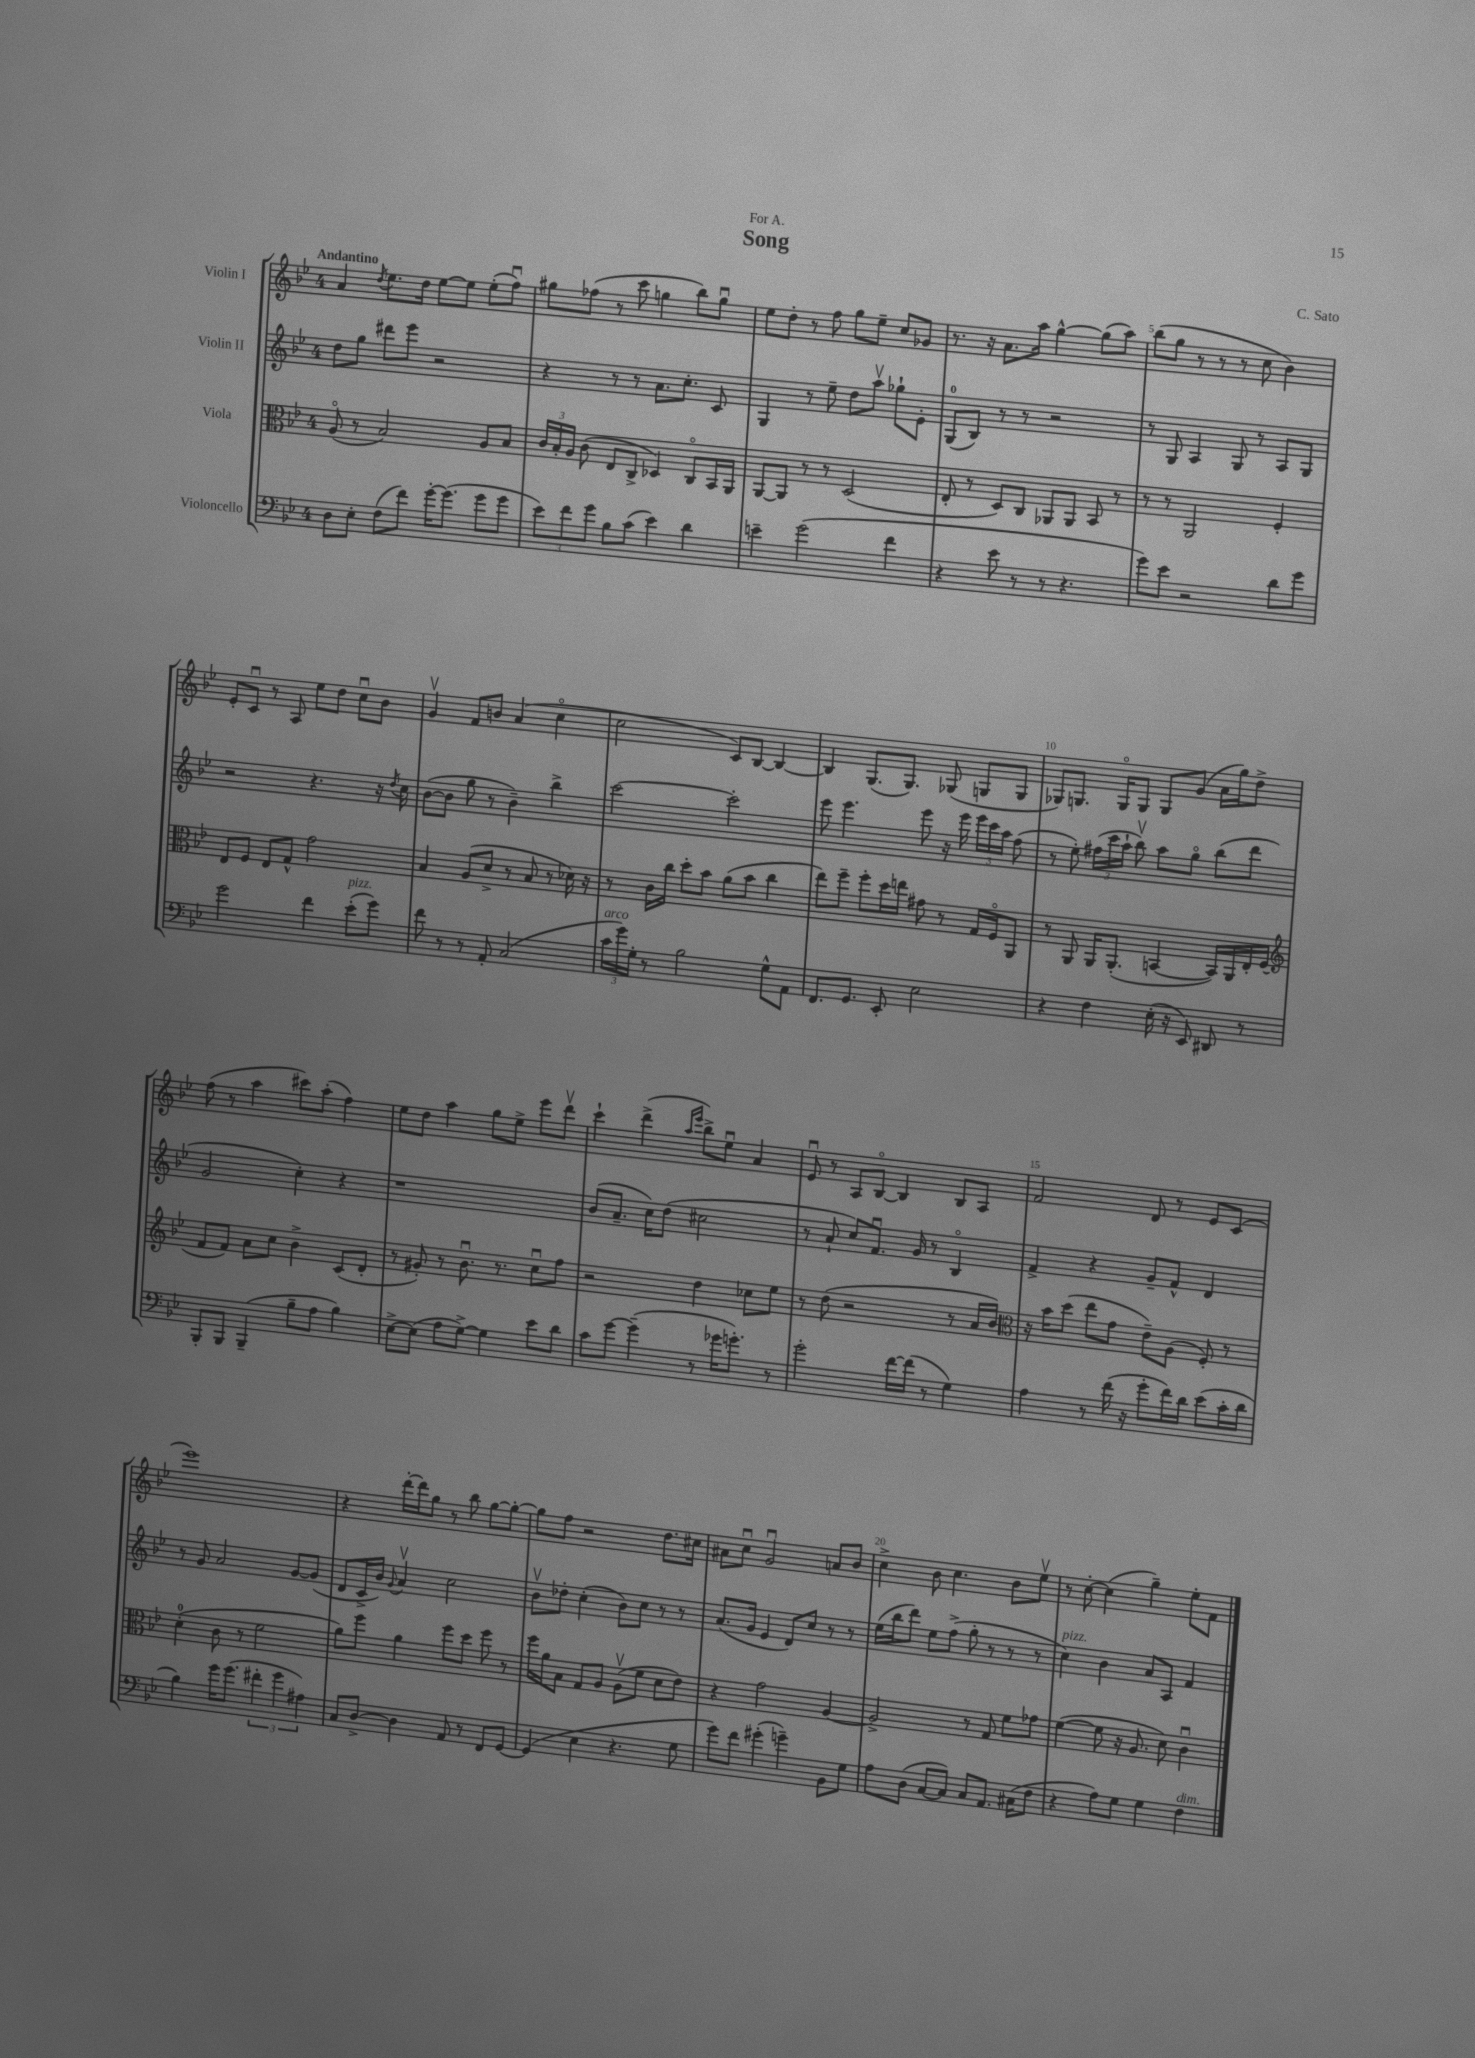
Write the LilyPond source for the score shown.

\header { title = "Song" composer = "C. Sato" dedication = "For A." }
<<
\new StaffGroup <<
\new Staff = "s0" \with { instrumentName = "Violin I" } {
    \clef treble \key bes \major \once \override Staff.TimeSignature.style = #'single-digit \time 4/4 \tempo "Andantino"
    \autoBeamOff a'4 \acciaccatura { d''8 } ees''8.[ d''16] ees''8[~ ees''8] ees''8[-.( f''8]\downbow) |
    gis''8[ fes''8]( r8 c'''8 g''4 bes''8[) g''8]\downbow |
    ees''8[ d''8]-. r8 f''8 g''8[ ees''8]-- c''8[ ges'8] |
    r8. r16 a'8.[ a''16] g''4~-^ g''8[( a''8]) |
    bes''8[( g''8] r8 r8 r8 c''8 bes'4) |
    ees'8[-. c'8]\downbow r8 a8 ees''8[ d''8] c''8[\downbow bes'8] |
    g'4\upbow f'8[ b'8] a'4( c''4\flageolet |
    c''2 c'8[) bes8]~ bes4~ |
    bes4 g8.[( g8.]) ges8( g8[ g8] |
    ges8[) g8.] g16[\flageolet g8] g8[ g'8]( a'16[ g''16) d''8]-> |
    f''8( r8 a''4 cis'''8[) a''8]-.( f''4) |
    ees''8[ d''8] a''4 g''8[ ees''8]-> ees'''8[ d'''8]\upbow |
    c'''4-! d'''4->( \grace { a''16[ ees'''16] } bes''8[->) ees''8]\downbow a'4 |
    ees'8\downbow r8 a8[ bes8]~\flageolet bes4 bes8[ a8] |
    f'2 d'8 r8 ees'8[ c'8]( |
    ees'''1) |
    r4 d'''16[~-. d'''16 g''8] r8 bes''8 g''8[~ g''8]~-. |
    g''8[ f''8] r2 d''8.[ cis''16] |
    ais'8[ c''8]\downbow g'2\downbow a'8[ bes'8] |
    c''4-> bes'8 c''4. bes'8[ ees''8]\upbow |
    r8 c''8~-. c''4( g''4--) ees''8[-. f'8] \bar "|." |
}
\new Staff = "s1" \with { instrumentName = "Violin II" } {
    \clef treble \key bes \major \once \override Staff.TimeSignature.style = #'single-digit \time 4/4
    \autoBeamOff d''8[ g''8] dis'''8[ ees'''8] r2 |
    r4 r8 r8 a'8.[ c''8.]-. c'8 |
    g4 r8 ees''8-- d''8[ a''8]\upbow ges''8[-! ees'8]-. |
    g8[-0( bes8]) r8 r8 r2 |
    r8 g8 a4 g8 r8 a8[ g8] |
    r2 r4. r16 \acciaccatura { d''8 } c''16 |
    bes'8[~( bes'8] g''8 r8 bes'4--) bes''4-> |
    c'''2~ c'''2-. |
    ees'''8 ees'''4. ees'''8 r16 ees'''16 \tuplet 3/2 { ees'''16[ c'''16 a''16] } f''8( |
    r8 ees''8-.) \tuplet 3/2 { fis''16[( c'''16 a''16]-! } bes''8\upbow) a''8[ g''8]\flageolet bes''8[( d'''8] |
    g'2 c''4-.) r4 |
    r1 |
    bes'8[( a'8.]-- c''16[) d''8]( cis''2 |
    r8 a'8-! c''8[) f'8.]\downbow g'16 r8 bes4\flageolet |
    f'4-> r4 g'8[-- f'8]-^ d'4 |
    r8 g'8 a'2 g'8[~ g'8]( |
    d'8[ c'16-> bes'16]) \appoggiatura { g'8 } a'4\upbow c''2 |
    bes'8[\upbow des''8]-. c''4-.( bes'8[) c''8] r8 r8 |
    a'8.[( g'16] ees'4 d'8[) c''8] r8 r8 |
    ees''16[( bes''16 d'''8]) ees''8[ f''8]->( g''8-. r8 r8 r8 |
    c''4^\markup { \italic "pizz." }) bes'4 a'8[ a8] f'4 \bar "|." |
}
\new Staff = "s2" \with { instrumentName = "Viola" } {
    \clef alto \key bes \major \once \override Staff.TimeSignature.style = #'single-digit \time 4/4
    \autoBeamOff a8\flageolet( r8 bes2) a8[ bes8] |
    \tuplet 3/2 { c'16[ bes16-. a16] } c'8( ees8[ c8]-> des4) c8[\flageolet bes,16 a,16] |
    a,8[~ a,8] r8 r8 d2( |
    ees8-. r8 d8[) c8] aes,8[ aes,8] bes,8 r8 |
    r8 r8 a,2 f4-. |
    ees8[ f8] ees8[ g8]-^ g'2 |
    bes4 a8[( d'8]-> r8 bes8 r8 des'16) r16 |
    r8 c'16[ c''16] d''8[-. bes'8] a'8[( bes'8] c''4 |
    ees''8[) f''8]-- f''8[-. d''16 e''16] gis'8 r8 g16[ f16\flageolet a,8] |
    r8 a,8 a,16[ a,8.]-.( b,4~ b,16[) a,16 ees16-. f16]( |
    \clef treble f'8[ f'8]) a'8[ c''8] bes'4-> c'8[( d'8]-. |
    r8 gis'8-.) r8 bes'8.\downbow r8. c''8[\downbow f''8] |
    r2 d''4 ces''8[ ees''8] |
    r8 d''8( r2 r8 a'16[ bes'16]) |
    \clef alto r16 bes'16[ d''8]( ees''8[ g'8] ees'8[--) a8]( f8-.) r8 |
    d'4-0-.( c'8 r8 f'2 |
    a'8[) f''8] a'4 f''8[ d''8] f''8 r8 |
    f''16[ a'16 bes8] g8[ a8] a8[\upbow( f'8] d'8[ ees'8]) |
    r4 g'2 a4~ |
    a2-> r8 g8 f'8[ ges'8] |
    f'4~( f'8 r16 a8. d'8) c'4\downbow \bar "|." |
}
\new Staff = "s3" \with { instrumentName = "Violoncello" } {
    \clef bass \key bes \major \once \override Staff.TimeSignature.style = #'single-digit \time 4/4
    \autoBeamOff d8[ ees8]-. f8[( f'8]) g'16[~-. g'8.]( g'8[ g'8] |
    \tuplet 3/2 { ees'8[) f'8 g'8] } bes8[ c'8]( ees'4) d'4 |
    e'4-- g'2( f'4 |
    r4 ees'8 r8 r8 r4. |
    g'8[) ees'8] r2 d'8[ g'8] |
    g'2 f'4 ees'8[-.^\markup { \italic "pizz." }( g'8]) |
    f'8 r8 r8 a,8-. c2( |
    \tuplet 3/2 { c'16[^\markup { \italic "arco" } g'16) g16]-. } r8 bes2 g8[-^ a,8] |
    f,8.[ g,8.] ees,8-. ees2 |
    r4 f4 ees16-.( r16 ees,8) dis,8 r8 |
    bes,,8[-. bes,,8] bes,,4--( bes8[-- a8] bes4) |
    ees8[~-> ees8]( a8[ g8]~->) g4 ees'8[ d'8] |
    c'8[ g'8]~ g'4--( r8 ges'16[ g'8.]-.) r8 |
    g'2-. f'16[~ f'16]( r8 g4) |
    a4 r8 f'16( r16 g'8[-. f'16) d'16] ees'8[( c'16-. d'16] |
    bes4) g'16[ g'8.]( \tuplet 3/2 { fis'4-. g'4 ais4) } |
    c8[ d8]~-> d4 a,8 r8 f,8[ g,8]~ |
    g,4( ees4 r4. g8 |
    g'8[) f'8] gis'4-.( g'4--) bes,8[ g8] |
    a8[ d8]( c8[~ c8]) c8[ a,8.] cis16[( f8] |
    r4 a8[) g8] g4 f4^\markup { \italic "dim." } \bar "|." |
}
>>
>>
\layout { \context { \Score \override BarNumber.break-visibility = ##(#f #t #t) barNumberVisibility = #(every-nth-bar-number-visible 5) } }
